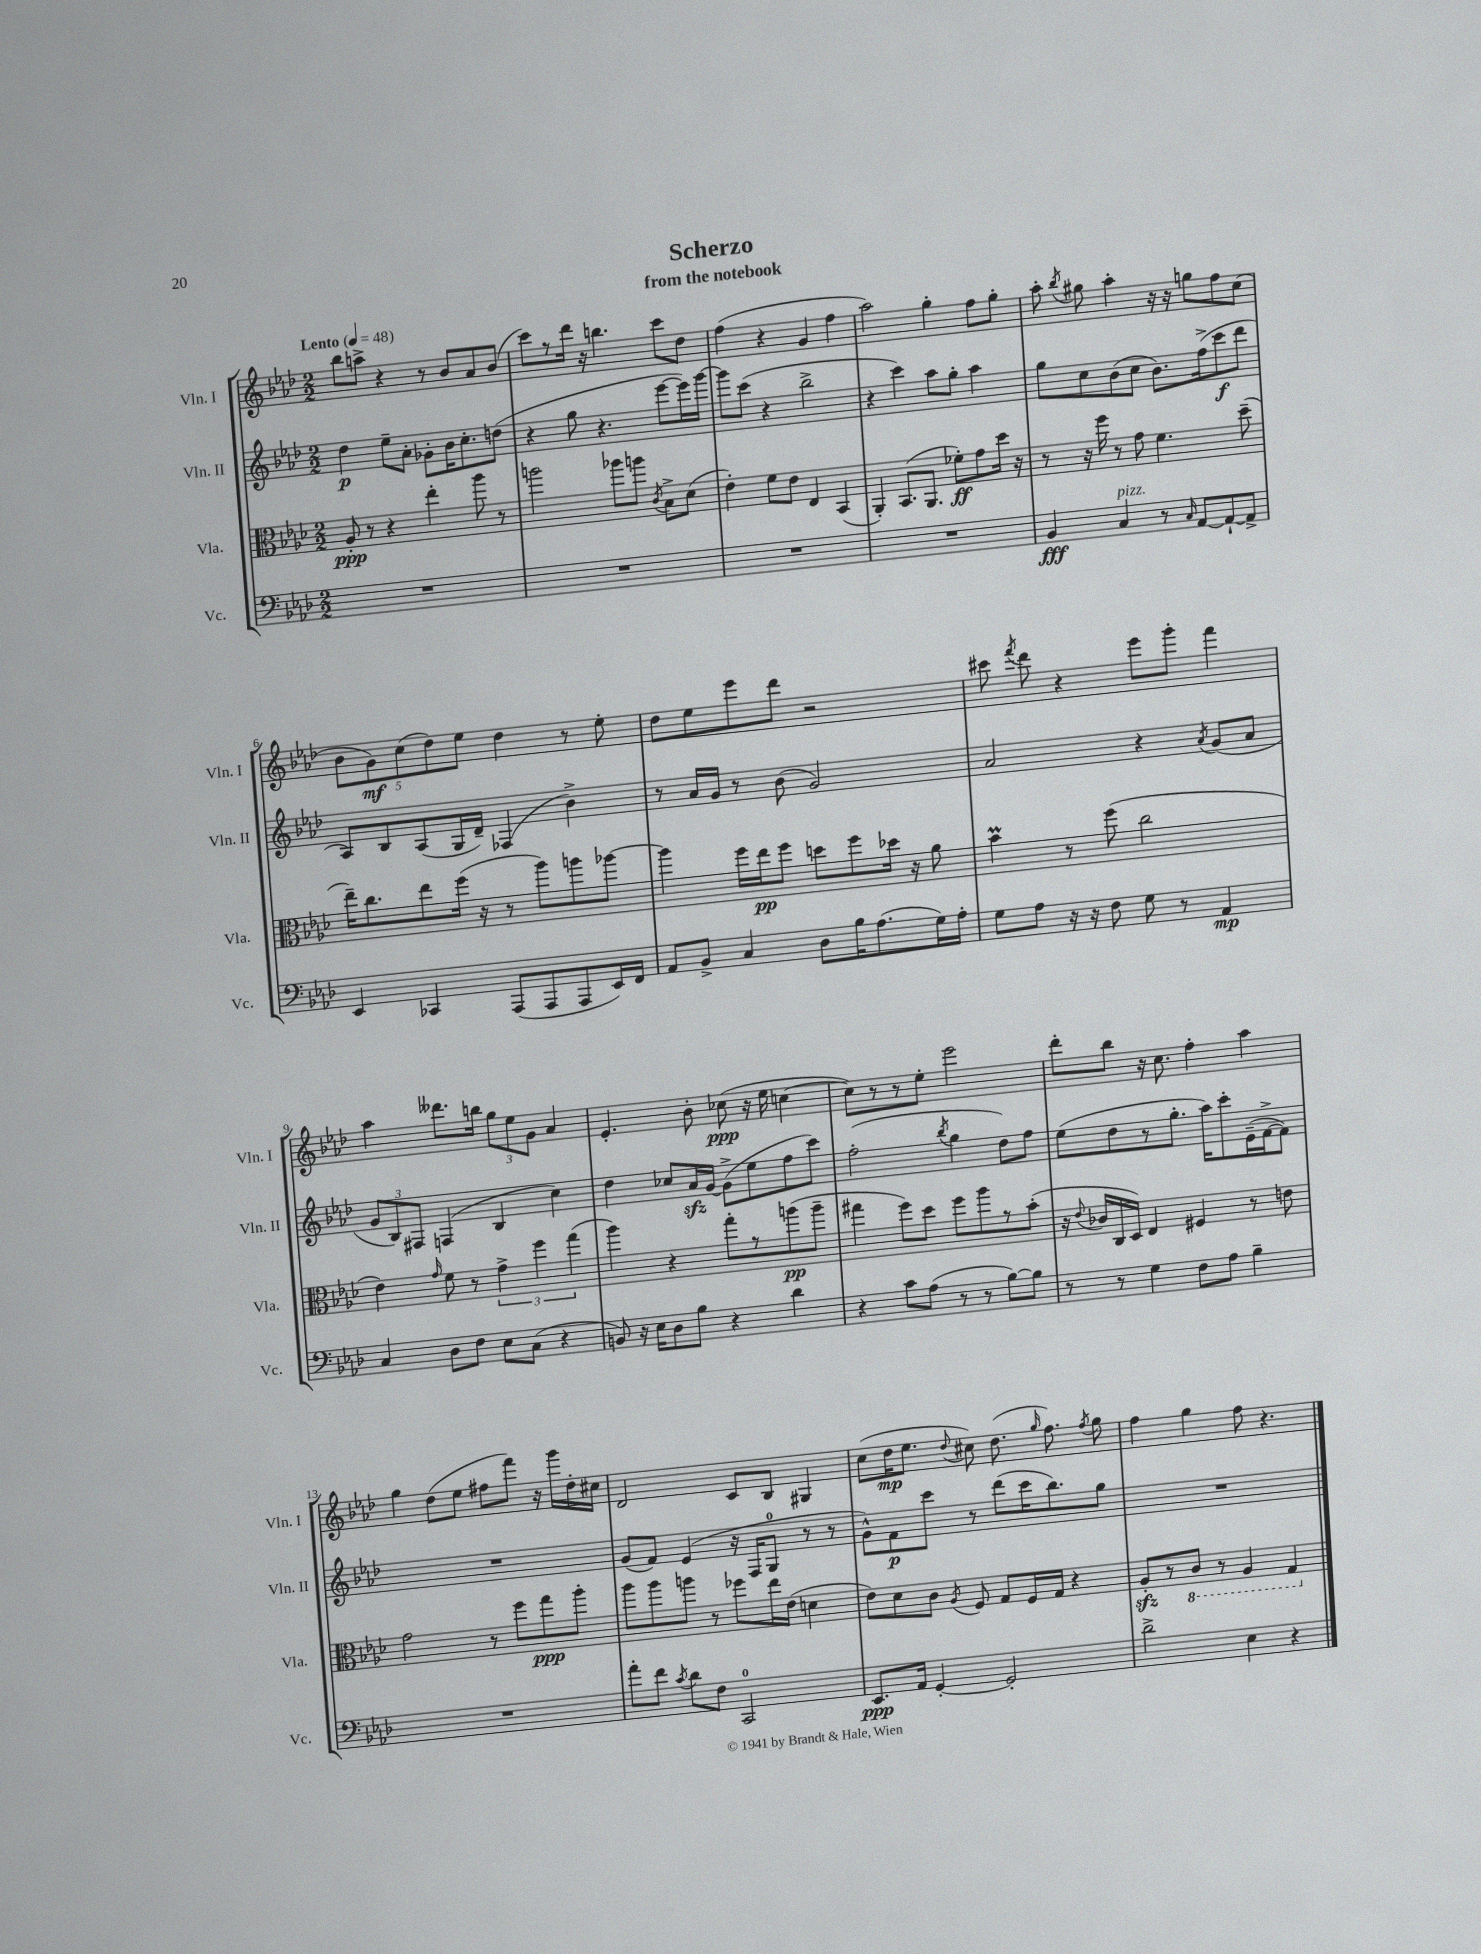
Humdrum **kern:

**kern	**dynam	**kern	**dynam	**kern	**dynam	**kern	**dynam
*part4	*part4	*part3	*part3	*part2	*part2	*part1	*part1
*staff4	*staff4	*staff3	*staff3	*staff2	*staff2	*staff1	*staff1
*I"Vc.	*	*I"Vla.	*	*I"Vln. II	*	*I"Vln. I	*
*I'Vc.	*	*I'Vla.	*	*I'Vln. II	*	*I'Vln. I	*
*clefF4	*	*clefC3	*	*clefG2	*	*clefG2	*
*k[b-e-a-d-]	*	*k[b-e-a-d-]	*	*k[b-e-a-d-]	*	*k[b-e-a-d-]	*
*M2/2	*	*M2/2	*	*M2/2	*	*M2/2	*
*MM48	*	*MM48	*	*MM48	*	*MM48	*
=1	=1	=1	=1	=1	=1	=1	=1
!	!	!	!	!	!	!LO:TX:a:B:t=Lento	!
1r	.	8A-'/	ppp	4dd-\	p	8bb-\L	.
.	.	8r	.	.	.	8aan^\J	.
.	.	4r	.	8ee-~\L	.	4r	.
.	.	.	.	8a-'\J	.	.	.
.	.	4ee-'\	.	8g-X'\L	.	8r	.
.	.	.	.	16b-\K	.	8b-/L	.
.	.	.	.	8.cc'\	.	.	.
.	.	8aa-\	.	.	.	8a-/	.
.	.	8r	.	(8ddn\J	.	(8b-/J	.
=2	=2	=2	=2	=2	=2	=2	=2
1r	.	2aan\	.	4r	.	8ccc\L)	.
.	.	.	.	.	.	8r	.
.	.	.	.	8gg\	.	16ddd-\Jk	.
.	.	.	.	.	.	16r	.
.	.	.	.	4.r	.	4.bbn\	.
.	.	8aa-X\L	.	.	.	.	.
.	.	8aan\J	.	.	.	.	.
.	.	8qc/	.	.	.	.	.
.	.	8B-^\L	.	[8eee-\L	.	8ccc\L	.
.	.	(8d-\J	.	16eee-\L])	.	8dd-\J	.
.	.	.	.	[16ggg\JJ	.	.	.
=3	=3	=3	=3	=3	=3	=3	=3
1r	.	4e-'\)	.	8ggg\L]	.	(4ff\	.
.	.	.	.	(8ccc\J	.	.	.
.	.	8f\L	.	4r	.	4r	.
.	.	8e-\J	.	.	.	.	.
.	.	4E-/	.	2bb-^\	.	4g/	.
.	.	(4BB-/	.	.	.	4ff\	.
=4	=4	=4	=4	=4	=4	=4	=4
1r	.	4AA-'/)	.	4r	.	2aa-\)	.
.	.	(8.BB-/L	.	4ccc\)	.	.	.
.	.	8.AA-/J	.	.	.	.	.
.	.	.	.	8aa-\L	.	4gg'\	.
.	.	8f-X'\L)	ff	8gg'\J	.	.	.
.	.	8g\	.	4aa-\	.	8ff\L	.
.	.	16dd-\Jk	.	.	.	8gg'\J	.
.	.	16r	.	.	.	.	.
=5	=5	=5	=5	=5	=5	=5	=5
4BB-/	fff	8r	.	8gg\L	.	8aa-'\	.
.	.	.	.	.	.	8qbb-/	.
.	.	16r	.	8cc\	.	8gg#X\	.
.	.	16ff\	.	.	.	.	.
!LO:TX:a:i:t=pizz.	!	!	!	!	!	!	!
4C/	.	8r	.	(8b-\	.	4aa-'\	.
.	.	8g\	.	8cc\J	.	.	.
8r	.	4.f\	.	8.b-\L)	.	16r	.
.	.	.	.	.	.	16r	.
16qqC/	.	.	.	.	.	.	.
[8AA-/L	.	.	.	.	.	8ggn\L	.
.	.	.	.	(16ff^\k	.	.	.
8AA-`/_	.	.	.	8ccc\	f	8ff\	.
8AA-^/J]	.	(8dd-~\	.	8ddd-\J	.	(8cc\J	.
!!LO:LB:g=z
=6	=6	=6	=6	=6	=6	=6	=6
4EE-/	.	16ee-~\KL)	.	8A-/L)	.	10b-\L	.
.	.	8.cc\	.	.	.	.	.
.	.	.	.	.	.	10g\)	mf
.	.	.	.	8B-/	.	.	.
.	.	.	.	.	.	(10cc\	.
4CC-X/	.	8ee-\	.	(8A-/	.	.	.
.	.	.	.	.	.	10dd-\)	.
.	.	(16ff\Jk	.	16G/L	.	.	.
.	.	.	.	.	.	10ee-\J	.
.	.	16r	.	16d-~/JJ)	.	.	.
(8AAA-/L	.	8r	.	(4F-X/	.	4dd-\	.
8AAA-/	.	8aa-\L)	.	.	.	.	.
8AAA-/	.	8aan\	.	4b-^\)	.	8r	.
16EE-/L)	.	[8aa-X\J	.	.	.	8ee-'\	.
16FF/JJ	.	.	.	.	.	.	.
=7	=7	=7	=7	=7	=7	=7	=7
8AA-/L	.	4aa-\]	.	8r	.	8dd-\L	.
8BB-^/J	.	.	.	16a-/LL	.	8ee-\	.
.	.	.	.	16g/JJ	.	.	.
4C/	.	16ff\LL	.	8r	.	8eee-\	.
.	.	16ee-\J	pp	.	.	.	.
.	.	8ff\J	.	(8b-\	.	8ddd-\J	.
8D-\L	.	8ddn\L	.	2g/)	.	2r	.
16B-\K	.	8ff\	.	.	.	.	.
(8.A-\	.	.	.	.	.	.	.
.	.	16dd-X\Jk	.	.	.	.	.
.	.	16r	.	.	.	.	.
16G\L)	.	8a-\	.	.	.	.	.
16A-'\JJ	.	.	.	.	.	.	.
=8	=8	=8	=8	=8	=8	=8	=8
8G\L	.	4b-M\	.	2a-/	.	8ccc#X\	.
.	.	.	.	.	.	8qfff/	.
8A-\J	.	.	.	.	.	8ddd-\	.
16r	.	8r	.	.	.	4r	.
16r	.	.	.	.	.	.	.
8F\	.	(8ff\	.	.	.	.	.
8G\	.	2cc\	.	4r	.	8eee-\L	.
8r	.	.	.	.	.	8ggg'\J	.
.	.	.	.	8qa-/	.	.	.
4AA-/	mp	.	.	(8g/L	.	4fff\	.
.	.	.	.	8a-/J	.	.	.
!!LO:LB:g=z
=9	=9	=9	=9	=9	=9	=9	=9
4C/	.	4e-\)	.	12g/L	.	4aa-\	.
.	.	.	.	12B-/)	.	.	.
.	.	.	.	12F#X/J	.	.	.
.	.	16qqg/	.	.	.	.	.
8D-\L	.	8f\	.	(4Fn/	.	8.ddd--X\L	.
8F\J	.	8r	.	.	.	.	.
.	.	.	.	.	.	16bbn\Jk	.
8E-\L	.	6g^\	.	4B-/	.	12gg\L	.
.	.	.	.	.	.	12ee-\	.
(8C\J	.	.	.	.	.	.	.
.	.	6ff\	.	.	.	12g\J	.
4r	.	.	.	4cc\)	.	4a-/	.
.	.	(6gg\	.	.	.	.	.
=10	=10	=10	=10	=10	=10	=10	=10
8BBn/)	.	4aa-\)	.	4dd-\	.	4.e-'/	.
16r	.	.	.	.	.	.	.
16E-\KL	.	.	.	.	.	.	.
8D-\	.	4r	.	8cc-X/L	.	.	.
8B-\J	.	.	.	16a-zz/L	.	8b-'\	.
.	.	.	.	[16g/JJ	.	.	.
4r	.	8gg'\L	.	(8g^\L]	.	(8cc-X\	ppp
.	.	8r	.	8ee-\	.	16r	.
.	.	.	.	.	.	16ee-\	.
4d-\	.	(8aan\	pp	8ff\	.	[4ccn\	.
.	.	8aa~\J	.	8ccc\J)	.	.	.
=11	=11	=11	=11	=11	=11	=11	=11
4r	.	4gg#X\	.	(2ff'\	.	8cc\L])	.
.	.	.	.	.	.	8r	.
8c\L	.	8ff\L)	.	.	.	8r	.
(8A-\J	.	8dd-\J	.	.	.	8ee-'\J	.
.	.	.	.	8qbb-/	.	.	.
8r	.	8ff\L	.	4gg\	.	2eee-\	.
8r	.	8aa-\	.	.	.	.	.
[8B-\L)	.	8r	.	8dd-\L)	.	.	.
8B-\J]	.	(8b-'\J	.	8ff\J	.	.	.
=12	=12	=12	=12	=12	=12	=12	=12
8r	.	16r	.	(8ee-\L	.	8ddd-'\L	.
.	.	8qqe-/	.	.	.	.	.
.	.	16c-X/LL	.	.	.	.	.
8r	.	16C/	.	8dd-\	.	8bb-\J	.
.	.	16D-/JJ)	.	.	.	.	.
4G\	.	4E-/	.	8r	.	16r	.
.	.	.	.	.	.	8.cc\	.
.	.	.	.	8.gg'\J	.	.	.
8F\L	.	4F#X/	.	.	.	4ff'\	.
.	.	.	.	16aa-\KL)	.	.	.
8A-\J	.	.	.	8ccc'\	.	.	.
4B-~\	.	8r	.	(16e-~\L	.	4aa-\	.
.	.	.	.	[16f^\J	.	.	.
.	.	8en\	.	8f\J])	.	.	.
!!LO:LB:g=z
=13	=13	=13	=13	=13	=13	=13	=13
1r	.	2g\	.	1r	.	4gg\	.
.	.	.	.	.	.	(8dd-\L	.
.	.	.	.	.	.	8ee-\J	.
.	.	8r	.	.	.	8ff#X\L	.
.	.	8ff\L	.	.	.	8fff\J)	.
.	.	8gg\	ppp	.	.	16r	.
.	.	.	.	.	.	16ggg\LL	.
.	.	8aa-'\J	.	.	.	16dd-'\	.
.	.	.	.	.	.	16cc#X\JJ	.
=14	=14	=14	=14	=14	=14	=14	=14
8a-'\L	.	8aa-\L	.	(8g/L	.	2d-/	.
8f\J	.	8aa-\	.	8f/J)	.	.	.
8qc/	.	.	.	.	.	.	.
8d-\L	.	8aan\J	.	(4e-/	.	.	.
8F\J	.	8r	.	.	.	.	.
2CC/	.	8ff-X\L	.	16r	.	8c/L	.
.	.	.	.	16F/KL	.	.	.
.	.	16ee-\L	.	8G/J	.	8B-/J	.
.	.	(16e-\JJ	.	.	.	.	.
.	.	4dn\	.	8r	.	4G#X/	.
.	.	.	.	8r	.	.	.
=15	=15	=15	=15	=15	=15	=15	=15
8.EE-/L	ppp	8e-\L)	.	8g^^\L)	.	(8cc\L	.
.	.	8d-\	.	8f\	p	16dd-\K	mp
16AA-/Jk	.	.	.	.	.	8.ee-\J	.
[4GG'/	.	8c\J	.	8ccc\J	.	.	.
.	.	8qA-/	.	.	.	8qqdd-/	.
.	.	8F/	.	8r	.	8cc#X\)	.
2GG'/]	.	8G/L	.	(8ddd-\L	.	(8.dd-\	.
.	.	16F/L	.	16ccc\K	.	.	.
.	.	.	.	.	.	16qqgg/	.
.	.	16G/JJ	.	8.bb-\)	.	8.ff\)	.
.	.	4r	.	.	.	.	.
.	.	.	.	.	.	8qff/	.
.	.	.	.	8gg\J	.	8gg\	.
=16	=16	=16	=16	=16	=16	=16	=16
2d-^\	.	8A-zz'/L	.	1r	.	4ff\	.
.	.	8r	.	.	.	.	.
*	*	*8ba	*	*	*	*	*
.	.	8C/J	.	.	.	4gg\	.
.	.	8r	.	.	.	.	.
4E-\	.	4AA-/	.	.	.	8ff\	.
.	.	.	.	.	.	4.r	.
4r	.	4GG/	.	.	.	.	.
*	*	*X8ba	*	*	*	*	*
==	==	==	==	==	==	==	==
*-	*-	*-	*-	*-	*-	*-	*-
